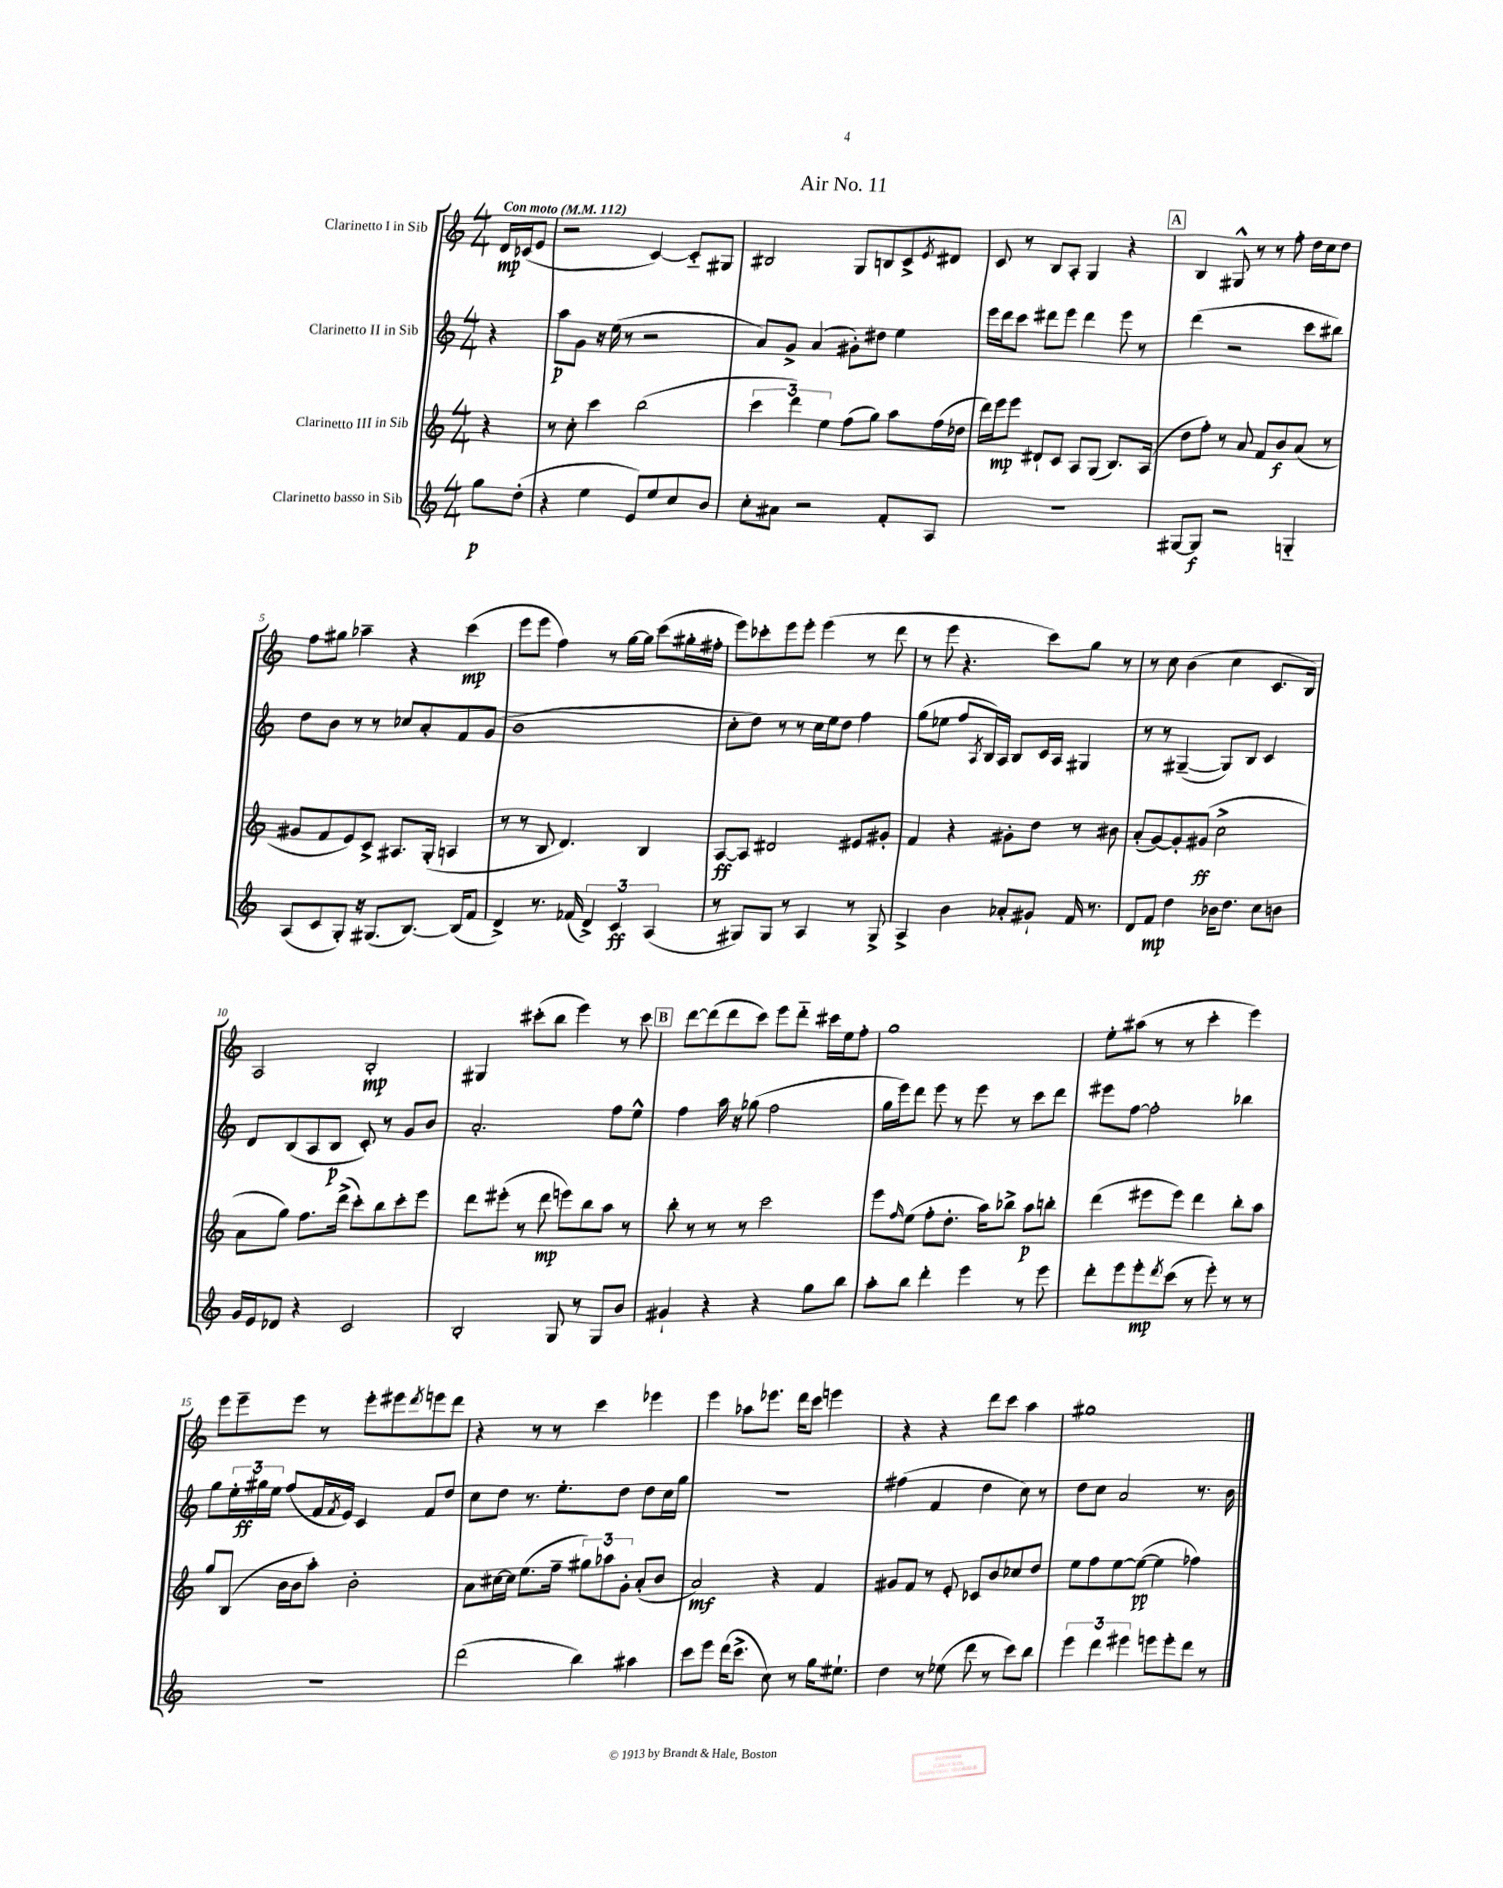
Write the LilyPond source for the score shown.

\header { title = "Air No. 11" }
<<
\new StaffGroup <<
\new Staff = "s0" \with { instrumentName = "Clarinetto I in Sib" } {
    \clef treble \key c \major \numericTimeSignature \time 4/4 \partial 4 \tempo "Con moto" 4 = 112
    d'16\mp ces'16( e'8 |
    r2 c'4~) c'8-_ gis8 |
    bis2 g8 b8 c'8-> \acciaccatura { e'8 } dis'8 |
    c'8 r8 b8 a8-. g4 r4 |
    \mark \markup { \box "A" } b4 gis8-^ r8 r8 f''8-. d''16 c''16 d''8 |
    f''8 gis''8 aes''4-- r4 c'''4\mp( |
    e'''8 e'''8 f''4) r8 g''16~ g''16 c'''8( gis''16-. fis''16-. |
    e'''8) ces'''8-. e'''8 e'''8-. e'''4( r8 d'''8 |
    r8 e'''8 r4. c'''8) g''8 r8 |
    r8 c''8 b'4( c''4 c'8. b16) |
    a2 b2-.\mp |
    gis4 cis'''8-.( b''8 e'''4) r8 cis'''8 |
    \mark \markup { \box "B" } d'''8~ d'''8( d'''8 c'''8) e'''8 d'''8-_ cis'''16 e''16 f''8-. |
    g''1 |
    e''8-. ais''8( r8 r8 c'''4-. e'''4) |
    e'''8 e'''8-- e'''8 r8 e'''8-. eis'''8 \acciaccatura { d'''8 } e'''8 d'''8 |
    r4 r8 r8 c'''4 ees'''4 |
    e'''4 aes''8 ees'''8. d'''16 c'''8 e'''4 |
    r4 r4 d'''8 c'''8 a''4 |
    gis''1 \bar "|." |
}
\new Staff = "s1" \with { instrumentName = "Clarinetto II in Sib" } {
    \clef treble \key c \major \numericTimeSignature \time 4/4 \partial 4
    r4 |
    a''8\p g'8 r16 e''16( r8 r2 |
    a'8) g'8-> a'4( gis'8-.) dis''8 e''4 |
    e'''16 d'''16 c'''8 dis'''8 e'''8 dis'''4 e'''8 r8 |
    \mark \markup { \box "A" } d'''4( r2 c'''8 bis''8) |
    d''8 b'8 r8 r8 ces''8 a'8-. f'8 g'8( |
    b'1 |
    c''8-. d''8) r8 r8 c''16 e''16 d''8 f''4 |
    g''8( ees''8 f''8 \acciaccatura { a8 } b16) a16 b8 c'16 a16 gis4 |
    r8 r8 gis4~--( gis8) b8 c'4 |
    d'8 b8( a8 b8\p c'8-.) r8 g'8 b'8 |
    a'2.-. f''8 e''8-^ |
    \mark \markup { \box "B" } f''4 a''16 r16 ges''8( f''2 |
    g''16 e'''16) d'''8 e'''8 r8 e'''8 r8 c'''8 d'''8 |
    eis'''8 f''8~ f''2-. bes''4 |
    g''8 \tuplet 3/2 { e''16-. gis''16\ff e''16 } f''8( f'16 \acciaccatura { f'8 } e'16) c'4 f'8 d''8 |
    c''8 d''8 r8. e''8.-. d''8 d''8 c''16 g''16 |
    r1 |
    fis''4( f'4 d''4 c''8) r8 |
    d''8 c''8 a'2 r8. b'16 \bar "|." |
}
\new Staff = "s2" \with { instrumentName = "Clarinetto III in Sib" } {
    \clef treble \key c \major \numericTimeSignature \time 4/4 \partial 4
    r4 |
    r8 c''8-. c'''4 b''2( |
    \tuplet 3/2 { c'''4 d'''4) e''4 } f''8( g''8) a''8 f''16( des''16 |
    d'''16) e'''16\mp e'''8 dis'8-! c'8 a8 g8( b8.) a16( |
    \mark \markup { \box "A" } d''8 f''8-.) r8 a'8 f'8 b'8\f a'8( r8 |
    gis'8 f'8 e'8) c'8-> ais8. g16-.( a4 |
    r8 r8 b8 d'4.) b4 |
    a8~\ff a8 dis'2 eis'8 gis'8-. |
    f'4 r4 gis'8-. d''8 r8 bis'8 |
    a'8-.( g'8~) g'8-. gis'8\ff( c''2-> |
    a'8 g''8) f''8. d'''16->( c'''8-.) b''8 c'''8-. e'''8 |
    d'''8 eis'''8-.( r8 d'''8\mp e'''8) b''8 a''8 r8 |
    \mark \markup { \box "B" } b''8-. r8 r8 r8 c'''2 |
    e'''8 \grace { f''16 } e''8( f''8-. d''8.-. a''16) bes''8-> a''8\p b''8-. |
    d'''4( eis'''8 eis'''8) d'''4 b''8-. a''8 |
    g''8 b8( b'16 b'16 a''8-.) b'2-. |
    a'8 cis''16~ cis''16 e''8.( f''16-- \tuplet 3/2 { gis''8) aes''8 g'8-. } a'8-.( b'8 |
    a'2\mf) r4 f'4 |
    gis'8 f'8 r8 e'8-. ces'8 b'8 ces''8 d''8 |
    e''8 f''8 e''8~ e''8~\pp( e''4 fes''4) \bar "|." |
}
\new Staff = "s3" \with { instrumentName = "Clarinetto basso in Sib" } {
    \clef treble \key c \major \numericTimeSignature \time 4/4 \partial 4
    g''8\p d''8-.( |
    r4 e''4 e'8) e''8 c''8 b'8 |
    c''8-. ais'8 r2 f'8-. a8 |
    R1 |
    \mark \markup { \box "A" } gis8~ gis8\f r2 g4-_ |
    a8( c'8 g8-.) r16 gis8.( b8.~) b16( f'8 |
    d'4->) r8. fes'16( \tuplet 3/2 { d'4->) c'4\ff a4( } |
    r8 gis8) gis8 r8 a4 r8 gis8-> |
    a4-> b'4 aes'8-. gis'8-! f'16 r8. |
    d'8 f'8\mp d''4 bes'16 d''8. c''8 b'8 |
    g'16 e'16 des'8 r4 c'2 |
    b2-. g8 r8 g8 b'8 |
    \mark \markup { \box "B" } gis'4-! r4 r4 g''8 b''8 |
    a''8-. b''8 d'''4-. e'''4 r8 e'''8 |
    d'''8-. e'''8 e'''8-.\mp \acciaccatura { d'''8 } c'''8( r8 e'''8-.) r8 r8 |
    R1 |
    d'''2( b''4) ais''4 |
    c'''8 e'''8 d'''16( c'''8.-> c''8) r8 g''16 eis''8.-! |
    d''4 r8 ees''8( d'''8 r8 c'''8) b''8 |
    \tuplet 3/2 { e'''4 d'''4 eis'''4 } e'''8 e'''8-. d'''8 r8 \bar "|." |
}
>>
>>
